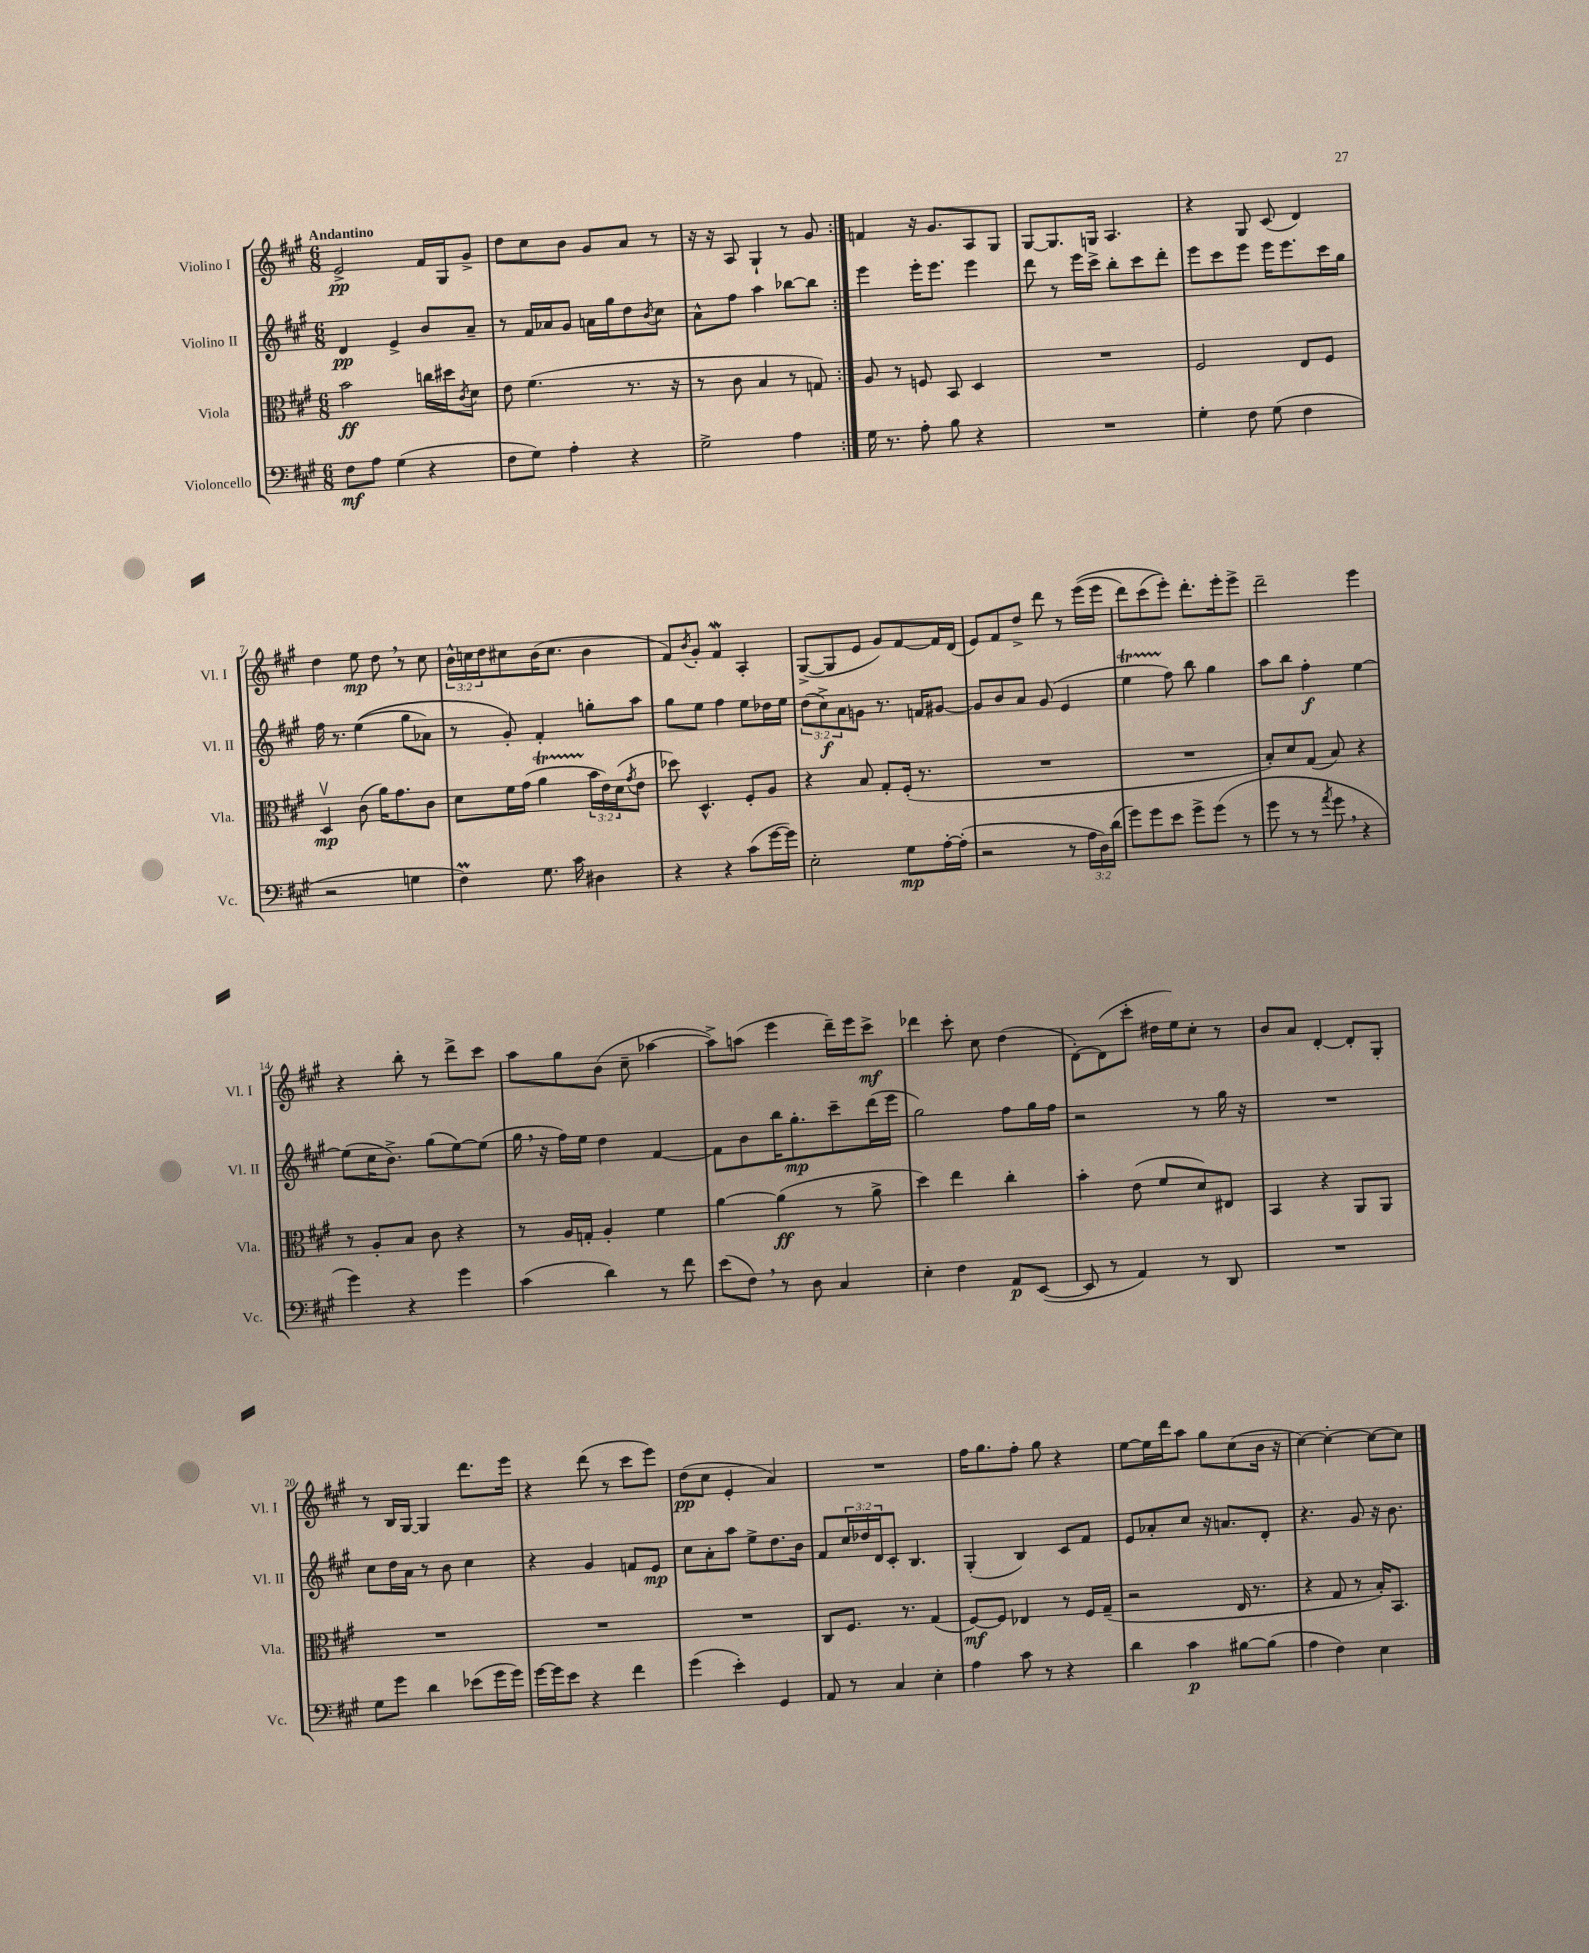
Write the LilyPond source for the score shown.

<<
\new StaffGroup <<
\new Staff = "s0" \with { instrumentName = "Violino I" shortInstrumentName = "Vl. I" } {
    \clef treble \key a \major \numericTimeSignature \time 6/8 \override Staff.TupletNumber.text = #tuplet-number::calc-fraction-text \tempo "Andantino"
    \repeat volta 2 { e'2->\pp fis'16 gis16 gis'8-> |
    d''8 cis''8 b'8 gis'8 a'8 r8 |
    r16 r16 a8 gis4-! r8 gis'8 | }
    f'4 r16 gis'8. a8 gis8 |
    gis8~ gis8. g16 a4. |
    r4 gis8 cis'8( d'4) |
    d''4 e''8\mp d''8 \breathe r8 cis''8 |
    \tuplet 3/2 { b'16-^ c''16 d''16 } cis''8 b'16( cis''8. b'4 |
    fis'8) \acciaccatura { b'8 } gis'8-. fis'4\mordent a4-. |
    gis8~->( gis8 e'8 gis'8) fis'8~ fis'16 d'16( |
    e'8) fis'8 d''8-> d'''8 r8 e'''16(\( e'''16 |
    d'''8) cis'''8( e'''8-.)\) d'''8.-. e'''16-. e'''8-> |
    d'''2-- e'''4 |
    r4 b''8-. r8 d'''8-> cis'''8 |
    a''8 gis''8 b'8( cis''8-- aes''4~ |
    aes''8->) a''8( e'''4 d'''16--) e'''16 cis'''8->\mf |
    des'''4 cis'''8-. cis''8 d''4( |
    d'8~-.) d'8( cis'''8-. dis''16 e''16) cis''8-. r8 |
    b'8 a'8 d'4~-. d'8-. gis8-. |
    r8 b16 gis16~ gis4 d'''8. e'''16 |
    r4 d'''8( r8 cis'''8 e'''8) |
    d''8\pp( cis''8 e'4-. a'4) |
    R2. |
    fis''16 gis''8. fis''8-. gis''8 r4 |
    e''8~ e''16 d'''16 a''8 gis''8 cis''8( b'16 r16 |
    cis''4~) cis''4~-. cis''8~ cis''8 \bar "|." |
}
\new Staff = "s1" \with { instrumentName = "Violino II" shortInstrumentName = "Vl. II" } {
    \clef treble \key a \major \numericTimeSignature \time 6/8 \override Staff.TupletNumber.text = #tuplet-number::calc-fraction-text
    \repeat volta 2 { d'4\pp e'4-> b'8 a'8-- |
    r8 fis'16 aes'16 gis'8 a'16 gis''16 d''8 \acciaccatura { b'8 } cis''8 |
    a'8-^ fis''8 a''4 bes''8~ bes''8 | }
    e'''4 e'''16-. e'''8. e'''4 |
    d'''8 r8 e'''16 cis'''16-> b''8-. cis'''8 d'''8-. |
    e'''8 cis'''8 e'''8 e'''16 e'''8. cis'''16 gis''16 |
    fis''16 r8. e''4(\( gis''8 aes'8) |
    r8 gis'8-.\) fis'4-. g''8-. a''8 |
    gis''8 e''8 fis''4 e''8 des''16 e''16 |
    \tuplet 3/2 { d''8( cis''8->\f) a'8 } g'8 r8. f'16 gis'8~ |
    gis'8 b'8 a'8 gis'8( e'4 |
    e''4\startTrillSpan fis''8\stopTrillSpan) b''8 gis''4 |
    a''8 b''8 fis''4-.\f e''4~ |
    e''8( cis''16 b'8.->) gis''8( e''8~) e''8( |
    gis''16 \breathe r16 fis''16) e''16 d''4 fis'4~ |
    fis'8 b'8 b''16 gis''8.-.\mp cis'''8-- d'''16( e'''16 |
    gis''2) fis''8 gis''16 fis''16 |
    r2 r8 gis''16 r16 |
    R2. |
    cis''8 d''16 a'16 r8 b'8 cis''4 |
    r4 gis'4 f'8 e'8\mp |
    cis''8 a'8-. a''8 e''8-> d''8. b'16 |
    fis'8 \tuplet 3/2 { cis''16 des''16 d'16 } cis'8-. b4. |
    gis4-.( b4) cis'8 fis'8 |
    e'8 aes'8-. cis''8 r16 a'8. d'8-. |
    r4. gis'8 r16 b'8. \bar "|." |
}
\new Staff = "s2" \with { instrumentName = "Viola" shortInstrumentName = "Vla." } {
    \clef alto \key a \major \numericTimeSignature \time 6/8 \override Staff.TupletNumber.text = #tuplet-number::calc-fraction-text
    \repeat volta 2 { b'2\ff c''16 dis''16 \acciaccatura { cis'8 } d'8 |
    e'8 fis'4.( r8. r16 |
    r8 cis'8 b4 r8 g8) | }
    a8 r8 f8 b,8 d4 |
    R2. |
    fis2 e8 fis8 |
    d4\upbow\mp cis'8( a'16) gis'8. cis'8 |
    d'8 fis'16 gis'16( a'4\startTrillSpan \tuplet 3/2 { b'16\stopTrillSpan e'16) d'16( } \acciaccatura { gis'8 } e'8 |
    des''8) d4.-^ fis8-. a8 |
    r4 b8 gis8-. fis16-.( r8. |
    R2. |
    R2. |
    b8-.) d'8 gis8( b8) r4 |
    r8 a8-. b8 cis'8 r4 |
    r8 a16 g16-. a4-. fis'4 |
    a'4~ a'4\ff( r8 a'8-> |
    d''4) e''4 cis''4-. |
    b'4-. e'8( fis'8 d'8) eis8 |
    b,4 r4 a,8 a,8 |
    R2. |
    R2. |
    R2. |
    cis8 fis8. r8. gis4( |
    fis8~\mf) fis8 ees4 r8 fis16 gis16--( |
    r2 e16 r8. |
    r4 gis8 r8 b16-.) b,8. \bar "|." |
}
\new Staff = "s3" \with { instrumentName = "Violoncello" shortInstrumentName = "Vc." } {
    \clef bass \key a \major \numericTimeSignature \time 6/8 \override Staff.TupletNumber.text = #tuplet-number::calc-fraction-text
    \repeat volta 2 { fis8\mf a8 gis4( r4 |
    fis8 gis8) a4-. r4 |
    gis2-> a4 | }
    gis16 r8. a8-. b8 r4 |
    R2. |
    gis4-. fis8 gis8( fis4 |
    r2 g4 |
    fis4\prall) gis8. cis'16 dis4 |
    r4 r4 cis'8( gis'16~ gis'16) |
    e2-. gis8\mp a16~-. a16-.( |
    r2 r8 \tuplet 3/2 { a16 d16) d'16( } |
    gis'8) gis'8 e'8 gis'8-> gis'8( r8 |
    gis'8 r8 r8 \acciaccatura { a'8 } gis'8 \breathe r4 |
    gis'4) r4 gis'4 |
    cis'4( d'4) r8 fis'8 |
    e'8( fis8) \breathe r8 d8 cis4 |
    e4-. fis4 a,8\p e,8~( |
    e,8 r8 a,4) r8 d,8 |
    R2. |
    gis8 gis'8 d'4 ees'8( gis'16 gis'16) |
    gis'16~ gis'16 e'8 r4 fis'4 |
    gis'4( e'4-.) gis,4 |
    a,8 r8 cis4 e4-. |
    a4 cis'8 r8 r4 |
    d'4 cis'4\p bis8~ bis8( |
    a4 fis4) e4 \bar "|." |
}
>>
>>
